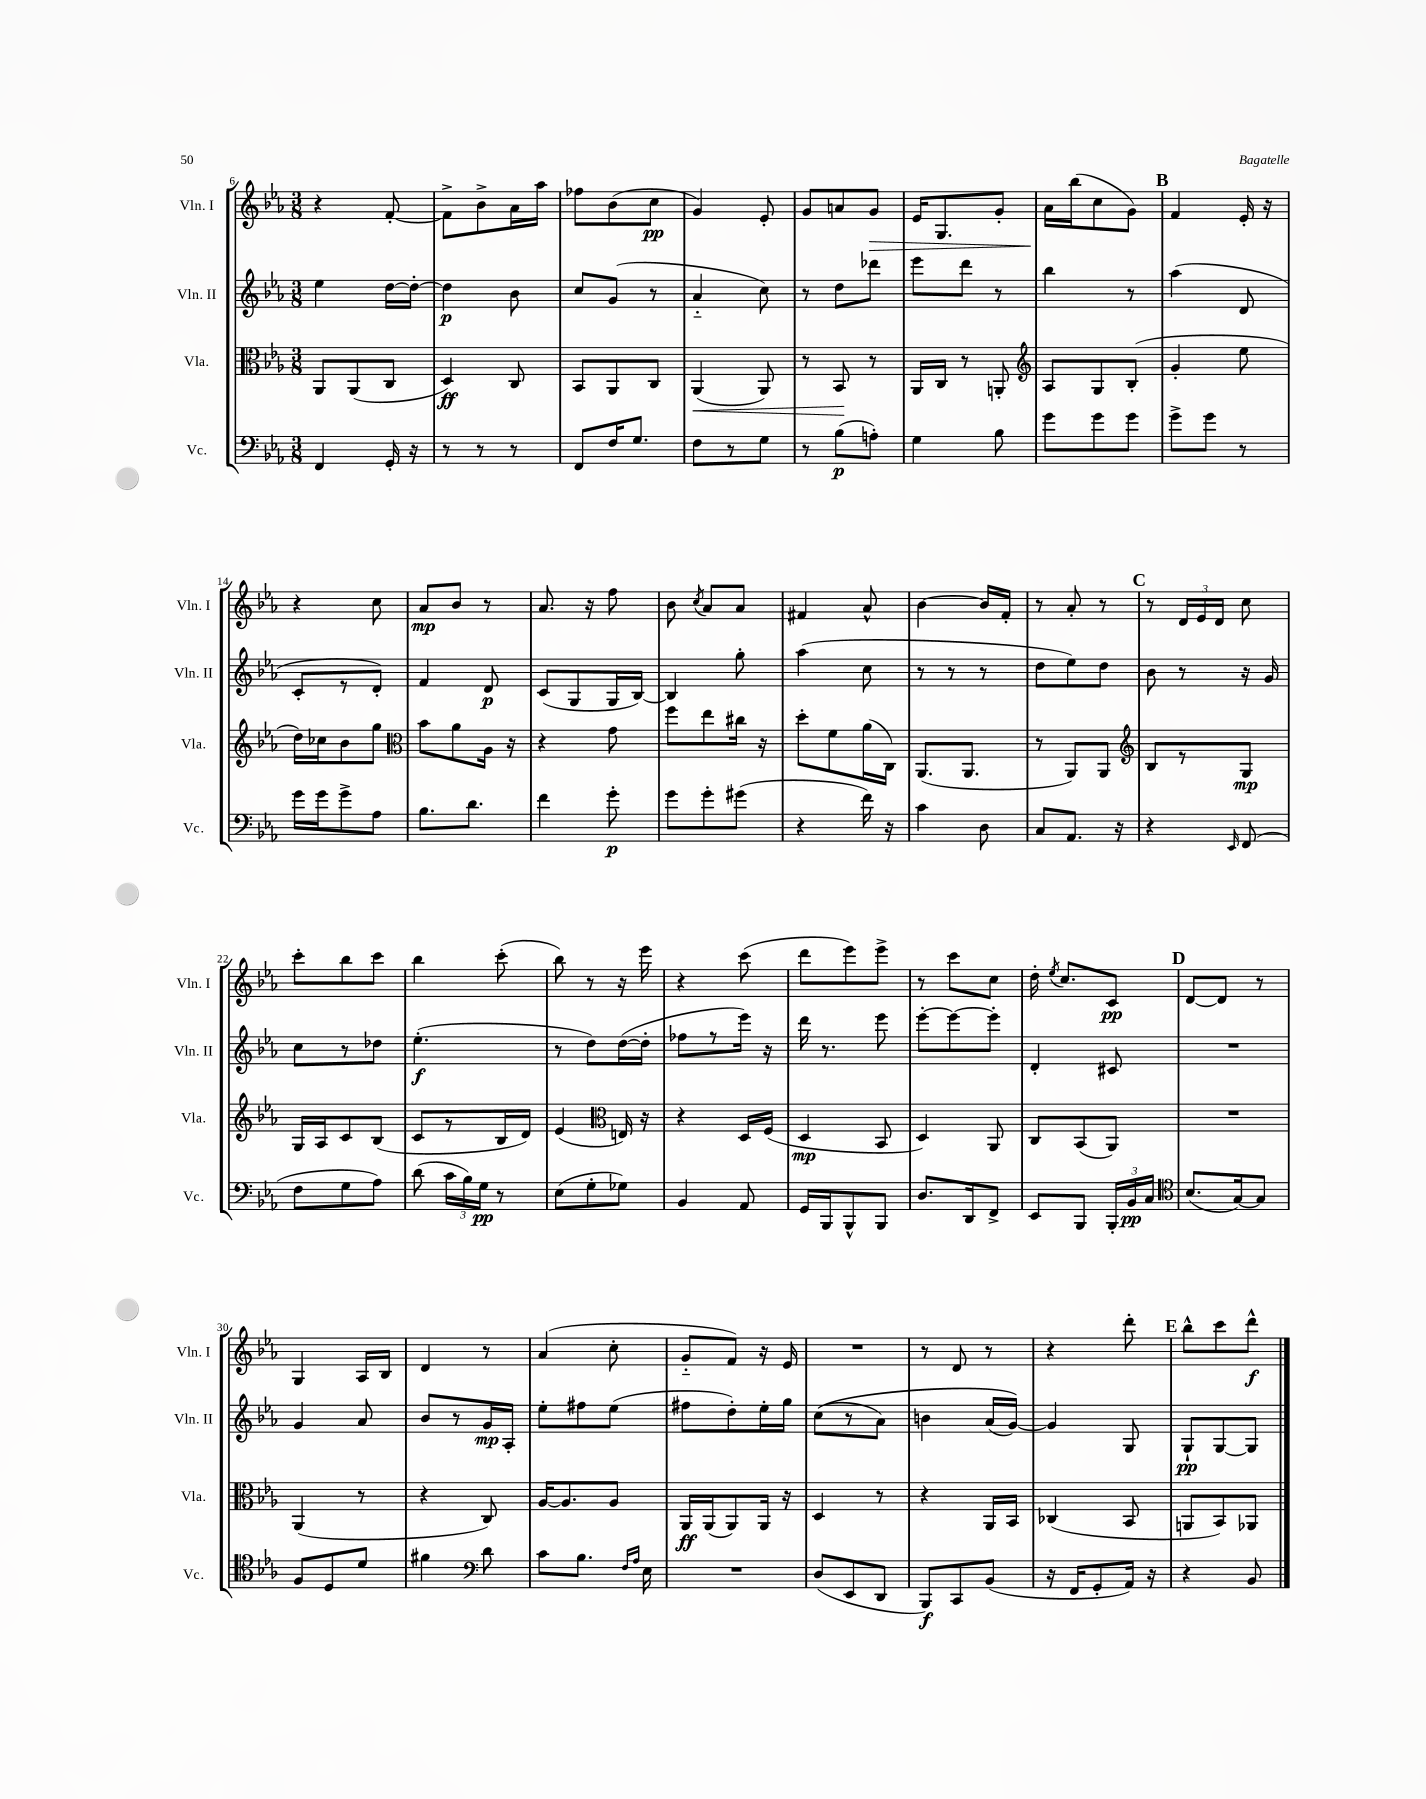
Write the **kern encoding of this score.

**kern	**dynam	**kern	**dynam	**kern	**dynam	**kern	**dynam
*part4	*part4	*part3	*part3	*part2	*part2	*part1	*part1
*staff4	*staff4	*staff3	*staff3	*staff2	*staff2	*staff1	*staff1
*I"Vc.	*	*I"Vla.	*	*I"Vln. II	*	*I"Vln. I	*
*I'Vc.	*	*I'Vla.	*	*I'Vln. II	*	*I'Vln. I	*
*clefF4	*	*clefC3	*	*clefG2	*	*clefG2	*
*k[b-e-a-]	*	*k[b-e-a-]	*	*k[b-e-a-]	*	*k[b-e-a-]	*
*M3/8	*	*M3/8	*	*M3/8	*	*M3/8	*
=6	=6	=6	=6	=6	=6	=6	=6
4FF/	.	8AA-/L	.	4ee-\	.	4r	.
.	.	(8AA-/	.	.	.	.	.
16GG'/	.	8C/J	.	[16dd\LL	.	[8f'/	.
16r	.	.	.	16dd'\JJ_	.	.	.
=7	=7	=7	=7	=7	=7	=7	=7
8r	.	4D/)	ff	4dd\]	p	8f^\L]	.
8r	.	.	.	.	.	8b-^\	.
8r	.	8C/	.	8b-\	.	16a-\L	.
.	.	.	.	.	.	16aa-\JJ	.
=8	=8	=8	=8	=8	=8	=8	=8
8FF/L	.	8BB-/L	.	8cc/L	.	8ff-X\L	.
16F/K	.	8AA-/	.	(8g/J	.	(8b-\	.
8.G/J	.	.	.	.	.	.	.
.	.	8C/J	.	8r	.	8cc\J	pp
=9	=9	=9	=9	=9	=9	=9	=9
!	!	!	!LO:HP:b	!	!	!	!
8F\L	.	(4AA-/	<	4a-/	.	4g/)	.
8r	.	.	.	.	.	.	.
8G\J	.	8AA-/)	.	8cc\)	.	8e-'/	.
=10	=10	=10	=10	=10	=10	=10	=10
8r	.	8r	.	8r	.	8g/L	.
(8B-\L	p	8BB-/	.	8dd\L	.	8an/	.
!	!	!	!	!	!	!	!LO:HP:b
8An'\J)	.	8r	[	8ddd-X\J	.	8g/J	>
=11	=11	=11	=11	=11	=11	=11	=11
4G\	.	16AA-/LL	.	8eee-\L	.	16e-/KL	.
.	.	16C/JJ	.	.	.	8.G/	.
.	.	8r	.	8ddd\J	.	.	.
8B-\	.	8AAn'/	.	8r	.	8g'/J	.
=12	=12	=12	=12	=12	=12	=12	=12
*	*	*clefG2	*	*	*	*	*
8g\L	.	8A-/L	.	4bb-\	.	16a-\LL	.
.	.	.	.	.	.	(16bb-\J	]
8g\	.	8G/	.	.	.	8cc\	.
8g\J	.	(8B-'/J	.	8r	.	8g\J)	.
!!LO:REH:place=s1:t=B
=13	=13	=13	=13	=13	=13	=13	=13
8g^\L	.	4g'/	.	(4aa-\	.	4f/	.
8g\J	.	.	.	.	.	.	.
8r	.	8ee-\	.	8d/	.	16e-'/	.
.	.	.	.	.	.	16r	.
!!LO:LB:g=z
=14	=14	=14	=14	=14	=14	=14	=14
16g\LL	.	16dd\LL)	.	8c'/L	.	4r	.
16g\J	.	16cc-X\J	.	.	.	.	.
8g^\	.	8b-\	.	8r	.	.	.
8A-\J	.	8gg\J	.	8d'/J)	.	8cc\	.
=15	=15	=15	=15	=15	=15	=15	=15
*	*	*clefC3	*	*	*	*	*
8.B-\L	.	8b-\L	.	4f/	.	8a-/L	mp
.	.	8a-\	.	.	.	8b-/J	.
8.d\J	.	.	.	.	.	.	.
.	.	16A-\Jk	.	8d/	p	8r	.
.	.	16r	.	.	.	.	.
=16	=16	=16	=16	=16	=16	=16	=16
4f\	.	4r	.	(8c/L	.	8.a-/	.
.	.	.	.	8G/	.	.	.
.	.	.	.	.	.	16r	.
8g'\	p	8g\	.	16G/L	.	8ff\	.
.	.	.	.	[16B-/JJ)	.	.	.
=17	=17	=17	=17	=17	=17	=17	=17
8g\L	.	8ff\L	.	4B-/]	.	8b-\	.
.	.	.	.	.	.	8qcc/	.
8g'\	.	8ee-\	.	.	.	8a-/L	.
(8g#X\J	.	16cc#X\Jk	.	8gg'\	.	8a-/J	.
.	.	16r	.	.	.	.	.
=18	=18	=18	=18	=18	=18	=18	=18
4r	.	8dd'\L	.	(4aa-\	.	4f#X/	.
.	.	8f\	.	.	.	.	.
16f\)	.	(16a-\L	.	8cc\	.	8a-^^/	.
16r	.	16C\JJ)	.	.	.	.	.
=19	=19	=19	=19	=19	=19	=19	=19
4c\	.	(8.AA-/L	.	8r	.	[4b-\	.
.	.	.	.	8r	.	.	.
.	.	8.AA-/J	.	.	.	.	.
8D\	.	.	.	8r	.	16b-/LL]	.
.	.	.	.	.	.	16f'/JJ	.
=20	=20	=20	=20	=20	=20	=20	=20
8C/L	.	8r	.	8dd\L	.	8r	.
8.AA-/J	.	8AA-/L)	.	8ee-\)	.	8a-'/	.
.	.	8AA-/J	.	8dd\J	.	8r	.
16r	.	.	.	.	.	.	.
!!LO:REH:place=s1:t=C
=21	=21	=21	=21	=21	=21	=21	=21
*	*	*clefG2	*	*	*	*	*
4r	.	8B-/L	.	8b-\	.	8r	.
.	.	8r	.	8r	.	24d/LL	.
.	.	.	.	.	.	24e-/	.
.	.	.	.	.	.	24d/JJ	.
16qqEE-/	.	.	.	.	.	.	.
(8FF/	.	8G/J	mp	16r	.	8cc\	.
.	.	.	.	16g/	.	.	.
!!LO:LB:g=z
=22	=22	=22	=22	=22	=22	=22	=22
8F\L	.	16G/LL	.	8cc\L	.	8ccc'\L	.
.	.	16A-/J	.	.	.	.	.
8G\	.	8c/	.	8r	.	8bb-\	.
8A-\J)	.	(8B-/J	.	8dd-X\J	.	8ccc\J	.
=23	=23	=23	=23	=23	=23	=23	=23
(8d\	.	8c/L	.	(4.ee-'\	f	4bb-\	.
24c\LL	.	8r	.	.	.	.	.
24B-\)	.	.	.	.	.	.	.
24G\JJ	pp	.	.	.	.	.	.
8r	.	16B-/L	.	.	.	(8ccc'\	.
.	.	16d/JJ)	.	.	.	.	.
=24	=24	=24	=24	=24	=24	=24	=24
(8E-\L	.	(4e-/	.	8r	.	8bb-\)	.
8G'\	.	.	.	8dd\L)	.	8r	.
*	*	*clefC3	*	*	*	*	*
8G-X\J)	.	16En/)	.	([16dd\L	.	16r	.
.	.	16r	.	16dd'\JJ]	.	16eee-\	.
=25	=25	=25	=25	=25	=25	=25	=25
4BB-/	.	4r	.	8ff-X\L	.	4r	.
.	.	.	.	8r	.	.	.
8AA-/	.	16D/LL	.	16eee-\Jk)	.	(8ccc\	.
.	.	(16F/JJ	.	16r	.	.	.
=26	=26	=26	=26	=26	=26	=26	=26
16GG/LL	.	4D/	mp	16ddd\	.	8ddd\L	.
16BBB-/J	.	.	.	8.r	.	.	.
8BBB-^^/	.	.	.	.	.	8eee-\)	.
8BBB-/J	.	8BB-/	.	8eee-\	.	8eee-^\J	.
=27	=27	=27	=27	=27	=27	=27	=27
8.D/L	.	4D/)	.	[8eee-'\L	.	8r	.
.	.	.	.	8eee-\_	.	8ccc\L	.
16DD/k	.	.	.	.	.	.	.
8FF^/J	.	8AA-/	.	8eee-'\J]	.	8cc\J	.
=28	=28	=28	=28	=28	=28	=28	=28
8EE-/L	.	8C/L	.	4d'/	.	16dd'\	.
.	.	.	.	.	.	8qee-/	.
.	.	.	.	.	.	8.cc/L	.
8BBB-/J	.	(8BB-/	.	.	.	.	.
24BBB-'/LL	.	8AA-/J)	.	8c#X/	.	8c/J	pp
24BB-/	pp	.	.	.	.	.	.
24C/JJ	.	.	.	.	.	.	.
!!LO:REH:place=s1:t=D
=29	=29	=29	=29	=29	=29	=29	=29
*clefC4	*	*	*	*	*	*	*
(8.B-/L	.	4.r	.	4.r	.	[8d/L	.
.	.	.	.	.	.	8d/J]	.
[16G/k)	.	.	.	.	.	.	.
8G/J]	.	.	.	.	.	8r	.
!!LO:LB:g=z
=30	=30	=30	=30	=30	=30	=30	=30
8F/L	.	(4AA-/	.	4g/	.	4G/	.
8D/	.	.	.	.	.	.	.
8d/J	.	8r	.	8a-/	.	16A-/LL	.
.	.	.	.	.	.	16B-/JJ	.
=31	=31	=31	=31	=31	=31	=31	=31
4f#X\	.	4r	.	8b-/L	.	4d/	.
.	.	.	.	8r	.	.	.
*clefF4	*	*	*	*	*	*	*
8d\	.	8C/)	.	16g/L	mp	8r	.
.	.	.	.	16A-'/JJ	.	.	.
=32	=32	=32	=32	=32	=32	=32	=32
8c\L	.	[16A-/KL	.	8ee-'\L	.	(4a-/	.
.	.	8.A-/]	.	.	.	.	.
8.B-\J	.	.	.	8ff#X\	.	.	.
.	.	8A-/J	.	(8ee-\J	.	8cc'\	.
16qqF/LL	.	.	.	.	.	.	.
16qqA-/JJ	.	.	.	.	.	.	.
16E-\	.	.	.	.	.	.	.
=33	=33	=33	=33	=33	=33	=33	=33
4.r	.	16AA-/LL	ff	8ff#X\L	.	8g/L	.
.	.	(16AA-/J	.	.	.	.	.
.	.	8AA-/)	.	8dd'\)	.	8f/J)	.
.	.	16AA-/Jk	.	16ee-'\L	.	16r	.
.	.	16r	.	16gg\JJ	.	16e-/	.
=34	=34	=34	=34	=34	=34	=34	=34
(8D/L	.	4D/	.	((8cc\L	.	4.r	.
8EE-/	.	.	.	8r	.	.	.
8DD/J	.	8r	.	8a-\J)	.	.	.
=35	=35	=35	=35	=35	=35	=35	=35
8BBB-/L)	f	4r	.	4bn\	.	8r	.
8CC/	.	.	.	.	.	8d/	.
(8BB-/J	.	16AA-/LL	.	(16a-/LL	.	8r	.
.	.	16BB-/JJ	.	[16g/JJ))	.	.	.
=36	=36	=36	=36	=36	=36	=36	=36
16r	.	(4C-X/	.	4g/]	.	4r	.
16FF/KL	.	.	.	.	.	.	.
8GG'/	.	.	.	.	.	.	.
16AA-/Jk)	.	8BB-/	.	8G/	.	8ddd'\	.
16r	.	.	.	.	.	.	.
!!LO:REH:place=s1:t=E
=37	=37	=37	=37	=37	=37	=37	=37
4r	.	8AAn/L	.	8G`/L	pp	8bb-^^\L	.
.	.	8BB-/)	.	[8G/	.	8ccc\	.
8BB-/	.	8AA-X/J	.	8G/J]	.	8ddd^^\J	f
==	==	==	==	==	==	==	==
*-	*-	*-	*-	*-	*-	*-	*-
